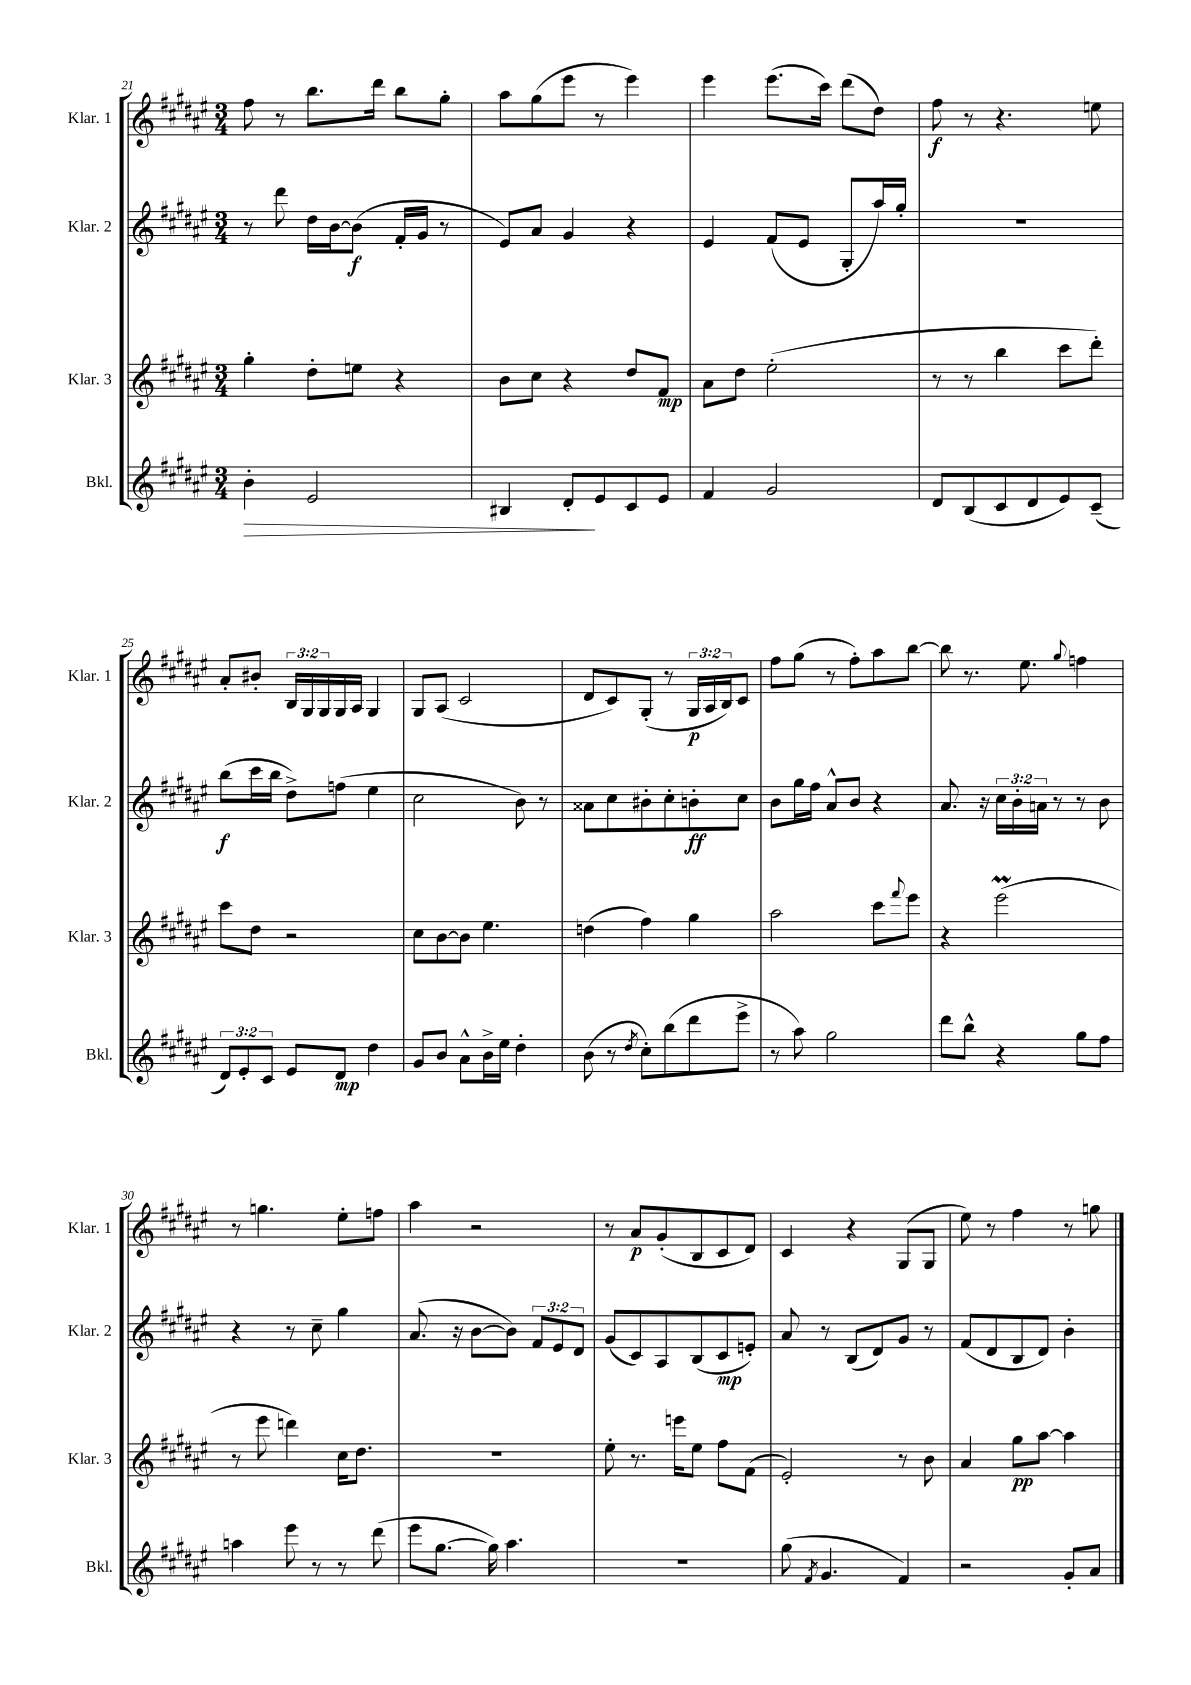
<<
\new StaffGroup <<
\new Staff = "s0" \with { instrumentName = "Klar. 1" shortInstrumentName = "Klar. 1" } {
    \clef treble \key fis \major \numericTimeSignature \time 3/4 \override Staff.TupletNumber.text = #tuplet-number::calc-fraction-text
    fis''8 r8 b''8. dis'''16 b''8 gis''8-. |
    ais''8 gis''8( eis'''8 r8 eis'''4) |
    eis'''4 eis'''8.( cis'''16) dis'''8( dis''8) |
    fis''8\f r8 r4. e''8 |
    ais'8-. bis'8-. \tuplet 3/2 { b16 gis16 gis16 } gis16 ais16 gis4 |
    gis8 ais8( cis'2 |
    dis'8 cis'8) gis8-.( r8 \tuplet 3/2 { gis16\p ais16 b16) } cis'8 |
    fis''8 gis''8( r8 fis''8-.) ais''8 b''8~ |
    b''8 r8. eis''8. \appoggiatura { gis''8 } f''4 |
    r8 g''4. eis''8-. f''8 |
    ais''4 r2 |
    r8 ais'8\p gis'8-.( b8 cis'8 dis'8) |
    cis'4 r4 gis8( gis8 |
    eis''8) r8 fis''4 r8 g''8 \bar "|." |
}
\new Staff = "s1" \with { instrumentName = "Klar. 2" shortInstrumentName = "Klar. 2" } {
    \clef treble \key fis \major \numericTimeSignature \time 3/4 \override Staff.TupletNumber.text = #tuplet-number::calc-fraction-text
    r8 dis'''8 dis''16 b'16~ b'8\f( fis'16-. gis'16 r8 |
    eis'8) ais'8 gis'4 r4 |
    eis'4 fis'8( eis'8 gis8-. ais''16) gis''16-. |
    R2. |
    b''8\f( cis'''16 b''16 dis''8->) f''8( eis''4 |
    cis''2 b'8) r8 |
    aisis'8 cis''8 bis'8-. cis''8-. b'8-.\ff cis''8 |
    b'8 gis''16 fis''16 ais'8-^ b'8 r4 |
    ais'8. r16 \tuplet 3/2 { cis''16 b'16-. a'16 } r8 r8 b'8 |
    r4 r8 cis''8-- gis''4 |
    ais'8.( r16 b'8~ b'8) \tuplet 3/2 { fis'8 eis'8 dis'8 } |
    gis'8( cis'8) ais8 b8( cis'8\mp e'8-.) |
    ais'8 r8 b8( dis'8) gis'8 r8 |
    fis'8( dis'8 b8 dis'8) b'4-. \bar "|." |
}
\new Staff = "s2" \with { instrumentName = "Klar. 3" shortInstrumentName = "Klar. 3" } {
    \clef treble \key fis \major \numericTimeSignature \time 3/4
    gis''4-. dis''8-. e''8 r4 |
    b'8 cis''8 r4 dis''8 fis'8\mp |
    ais'8 dis''8 eis''2-.( |
    r8 r8 b''4 cis'''8 dis'''8-.) |
    cis'''8 dis''8 r2 |
    cis''8 b'8~ b'8 eis''4. |
    d''4( fis''4) gis''4 |
    ais''2 cis'''8 \appoggiatura { fis'''8 } eis'''8 |
    r4 eis'''2\prall( |
    r8 eis'''8 d'''4) cis''16 dis''8. |
    R2. |
    eis''8-. r8. e'''16 eis''8 fis''8 fis'8( |
    eis'2-.) r8 b'8 |
    ais'4 gis''8\pp ais''8~ ais''4 \bar "|." |
}
\new Staff = "s3" \with { instrumentName = "Bkl." shortInstrumentName = "Bkl." } {
    \clef treble \key fis \major \numericTimeSignature \time 3/4 \override Staff.TupletNumber.text = #tuplet-number::calc-fraction-text
    b'4-.\> eis'2 |
    bis4 dis'8-.\! eis'8 cis'8 eis'8 |
    fis'4 gis'2 |
    dis'8 b8( cis'8 dis'8 eis'8) cis'8--( |
    \tuplet 3/2 { dis'8) eis'8-. cis'8 } eis'8 dis'8\mp dis''4 |
    gis'8 b'8 ais'8-^ b'16-> eis''16 dis''4-. |
    b'8( r8 \acciaccatura { dis''8 } cis''8-.) b''8( dis'''8 eis'''8-> |
    r8 ais''8) gis''2 |
    dis'''8 b''8-^ r4 gis''8 fis''8 |
    a''4 eis'''8 r8 r8 dis'''8( |
    eis'''8 gis''8.~ gis''16) ais''4. |
    R2. |
    gis''8( \acciaccatura { fis'8 } gis'4. fis'4) |
    r2 gis'8-. ais'8 \bar "|." |
}
>>
>>
\layout { \context { \Score currentBarNumber = #21 } }
